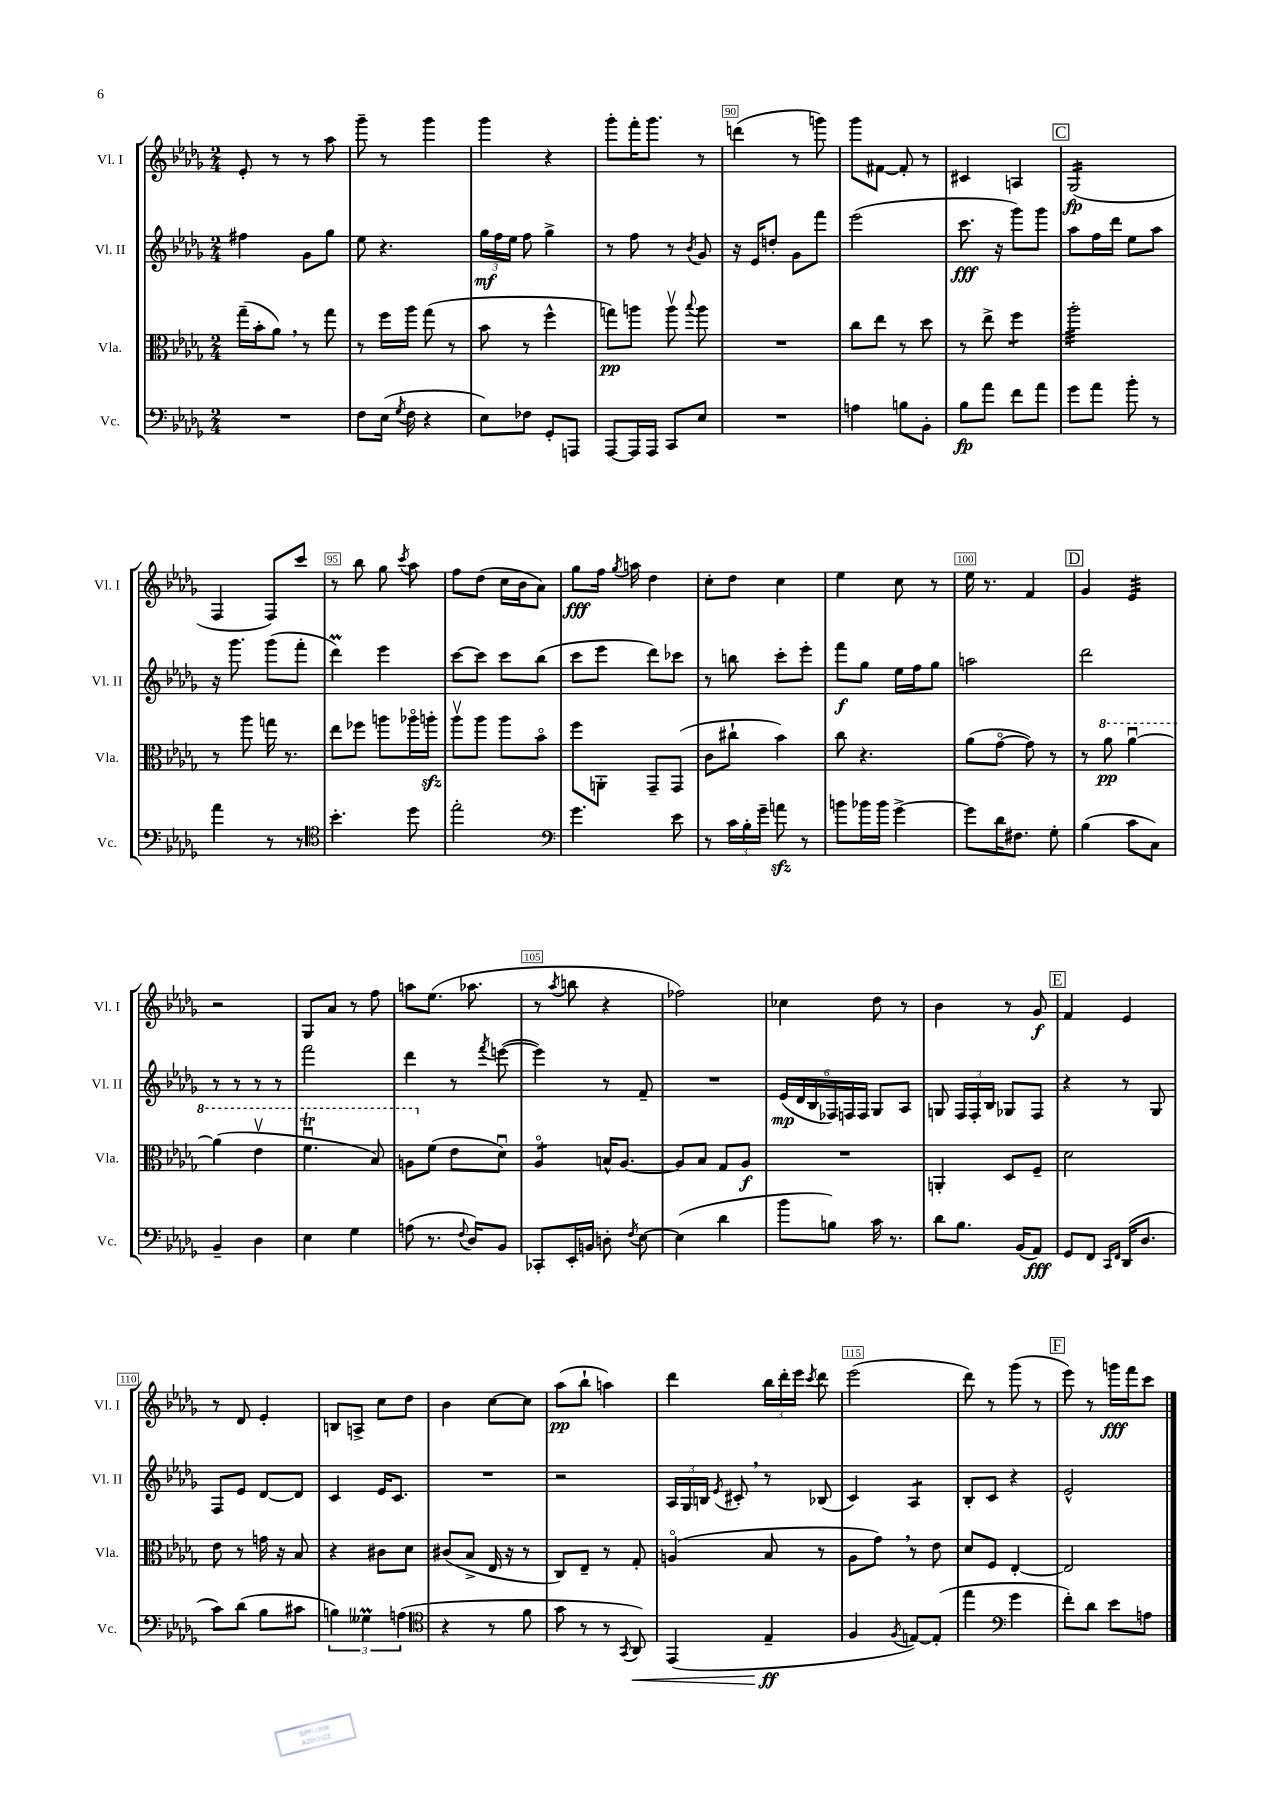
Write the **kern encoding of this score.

**kern	**kern	**kern	**kern
*staff4	*staff3	*staff2	*staff1
*clefF4	*clefC3	*clefG2	*clefG2
*k[b-e-a-d-g-]	*k[b-e-a-d-g-]	*k[b-e-a-d-g-]	*k[b-e-a-d-g-]
*M2/4	*M2/4	*M2/4	*M2/4
2r	(16gg-~\LL	4ff#\	8e-'/
.	16b-'\J	.	.
.	8a-\J)	.	8r
.	8r	8g-\L	8r
.	8gg-\	8gg-\J	8aa-\
=	=	=	=
8F\L	8r	8ee-\	8ggg-~\
(16E-\Jk	16ff\LL	4.r	8r
8qG-/	.	.	.
16F\	16aa-\JJ	.	.
4r	(8gg-\	.	4ggg-\
.	8r	.	.
=	=	=	=
8E-\L)	8b-\	24gg-\LL	4ggg-\
.	.	24ff\	.
.	.	24ee-\JJ	.
8F-\J	8r	8ff\	.
8GG-'/L	4ff^^\	4gg-^\	4r
8AAA/J	.	.	.
=	=	=	=
[8AAA-/L	8gg\L)	8r	8ggg-'\L
16AAA-/]L	8aa\J	8ff\	16fff'\K
16AAA-/JJ	.	.	8.ggg-\J
8CC/L	8aav\	8r	.
.	8qqbb-/	8qb-/	.
8E-/J	8aa\	8g-/	8r
=	=	=	=
2r	2r	16r	(4ddd\
.	.	16e-/LK	.
.	.	8dd'/J	.
.	.	8g-\L	8r
.	.	8fff\J	8ggg\)
=	=	=	=
4A\	8cc\L	(2eee-\	8ggg-\L
.	8ee-\J	.	[8f#\J
8B\L	8r	.	8f#'/]
8BB-'\J	8dd-\	.	8r
=	=	=	=
8B-\L	8r	8.ccc\	4c#/
8a-\J	8ee-^\	.	.
.	.	16r	.
8f\L	4ff\	8ggg-\L)	4A/
8a-\J	.	8ggg-\J	.
=	=	=	=
8g-\L	2aa-'\	8aa-\L	(2G-/
8a-\J	.	16ff\L	.
.	.	16ddd-\JJ	.
8b-'\	.	8ee-\L	.
8r	.	8aa-\J	.
=	=	=	=
4a-\	8r	16r	4F/
.	.	8.ggg-\	.
.	8aa-\	.	.
8r	16gg\	(8ggg-\L	8F/L)
.	8.r	.	.
8r	.	8fff'\J	8ccc/J
=	=	=	=
*clefC4	*	*	*
4.b-'\	8ee-\L	4ddd-\)	8r
.	8ff-\J	.	8bb-\
.	8aa\L	4eee-\	8gg-\
.	.	.	8qccc/
8dd-\	16aa-o\L	.	8aa-\
.	16aa'\JJ	.	.
=	=	=	=
2ee-'\	8aa-v\L	[8ccc\L	8ff\L
.	8aa-\J	8ccc\]J	(8dd-\J
.	8aa-\L	8ccc\L	16cc\LL
.	.	.	16b-\J
.	8b-o\J	(8bb-\J	8a-\J)
=	=	=	=
*clefF4	*	*	*
4.g-\	8ff\L	8ccc\L	8gg-\L
.	8AA'\J	8eee-\J	16ff\Jk
.	.	.	8qgg-/
.	.	.	16aa\
.	8GG-~/L	8ddd-\L)	4dd-\
8e-\	(8GG-/J	8ccc-\J	.
=	=	=	=
8r	8c\L	8r	8cc'\L
24c\LL	8cc#`\J	8bb\	8dd-\J
24B-'\	.	.	.
24g-~\JJ	.	.	.
8a\	4b-\)	8ccc'\L	4cc\
8r	.	8eee-'\J	.
=	=	=	=
8b\L	8cc\	8fff\L	4ee-\
16b-\L	4.r	8gg-\J	.
16b-\JJ	.	.	.
[4g-^\	.	16ee-\LL	8cc\
.	.	16ff\J	.
.	.	8gg-\J	8r
=	=	=	=
8g-\]L	(8a-\L	2aa\	16ee-\
.	.	.	8.r
16d-\K	[8g-o\J	.	.
8.F#\J	.	.	.
.	8g-\])	.	4f/
8G-'\	8r	.	.
=	=	=	=
(4B-\	8r	2ddd-\	4g-/
.	8aa-\	.	.
8c\L	[4aa-u\	.	4e-/
8C\J)	.	.	.
=	=	=	=
4BB-~/	(4aa-\]	8r	2r
.	.	8r	.
4D-\	4ee-v\	8r	.
.	.	8r	.
=	=	=	=
4E-\	4.ffu\	2fff\	8G-/L
.	.	.	8a-/J
4G-\	.	.	8r
.	8b-/)	.	8ff\
=	=	=	=
(8A\	8a\L	4ddd-\	8aa\L
8.r	(8f\J	.	(8.ee-\J
.	8e-\L	8r	.
8qqF/	.	.	.
16D-/LK)	.	.	8.aa-\
.	.	8qfff/	.
8BB-/J	8d-u\J)	([8eee\	.
=	=	=	=
8CC-'/L	4A-o/	4eee\])	8r
.	.	.	8qaa-/
16EE-'/L	.	.	8bb\
16BB/JJ	.	.	.
8D'\	16B^^/LK	8r	4r
.	[8.A-/J	.	.
8qF/	.	.	.
[8E-\	.	8f~/	.
=	=	=	=
(4E-\]	8A-/]L	2r	2ff-\)
.	8B-/J	.	.
4d-\	8G-/L	.	.
.	8A-/J	.	.
=	=	=	=
8b-\L	2r	(24e-/LL	4cc-\
.	.	24d-/	.
.	.	24B-/	.
8B\J)	.	24F-/)	.
.	.	24F/	.
.	.	24F/JJ	.
16c\	.	8G-/L	8dd-\
8.r	.	.	.
.	.	8A-/J	8r
=	=	=	=
8d-\L	4AA'/	8G/	4b-\
8.B-\J	.	24F/LL	.
.	.	24F'/	.
.	.	24B-/JJ	.
.	8D-/L	8G-/L	8r
(16BB-/LK	.	.	.
8AA-/J)	8F~/J	8F/J	8g-/
=	=	=	=
8GG-/L	2d-\	4r	4f/
8FF/J	.	.	.
16qqCC/LL	.	.	.
16qqFF/JJ	.	.	.
(16DD-/LK	.	8r	4e-/
8.D-/J	.	.	.
.	.	8G-/	.
=	=	=	=
8c\L)	8e-\	8F/L	8r
(8d-\J	8r	8e-/J	8d-/
8B-\L	16g\	[8d-/L	4e-'/
.	16r	.	.
8c#\J	8B-/	8d-/]J	.
=	=	=	=
6B\)	4r	4c/	8B/L
.	.	.	8A^/J
6G--\	.	.	.
.	8c#\L	16e-/LK	8cc\L
.	.	8.c/J	.
(6A\	.	.	.
.	8d-\J	.	8dd-\J
=	=	=	=
*clefC4	*	*	*
4r	(8c#/L	2r	4b-\
.	8B-^/J	.	.
8r	16E-/	.	[8cc\L
.	16r	.	.
8f\	8r	.	8cc\]J
=	=	=	=
8g-\	8C/L)	2r	(8aa-\L
8r	8E-~/J	.	8bb-`\J
8r	8r	.	4aa\)
8qGG-/	.	.	.
8AA-/)	8G-'/	.	.
=	=	=	=
(4EE-/	(4Ao/	24A-/LL	4ddd-\
.	.	24G-/	.
.	.	24B/JJ	.
.	.	8qe-/	.
.	.	8c#'/	.
4E-~/	8B-/	8r	24bb-\LL
.	.	.	24ddd-'\
.	.	.	24eee-\JJ
.	.	.	8qccc/
.	8r	(8B-/	8ddd-\
=	=	=	=
4F/	8A-\L	4c/)	(2eee-\
.	8g-\J)	.	.
8qF/	.	.	.
[8E/L)	8r	4A-/	.
(8E'/]J	8e-\	.	.
=	=	=	=
4ee-\	8d-/L	8B-'/L	8ddd-\)
.	8F/J	8c/J	8r
*clefF4	*	*	*
4g-\	[4E-'/	4r	(8ggg-\
.	.	.	8r
=	=	=	=
8f'\L)	2E-/]	2e-^^/	8eee-\)
8d-\J	.	.	8r
8e-\L	.	.	16ggg\LL
.	.	.	16fff\J
8A\J	.	.	8ccc\J
==	==	==	==
*-	*-	*-	*-
